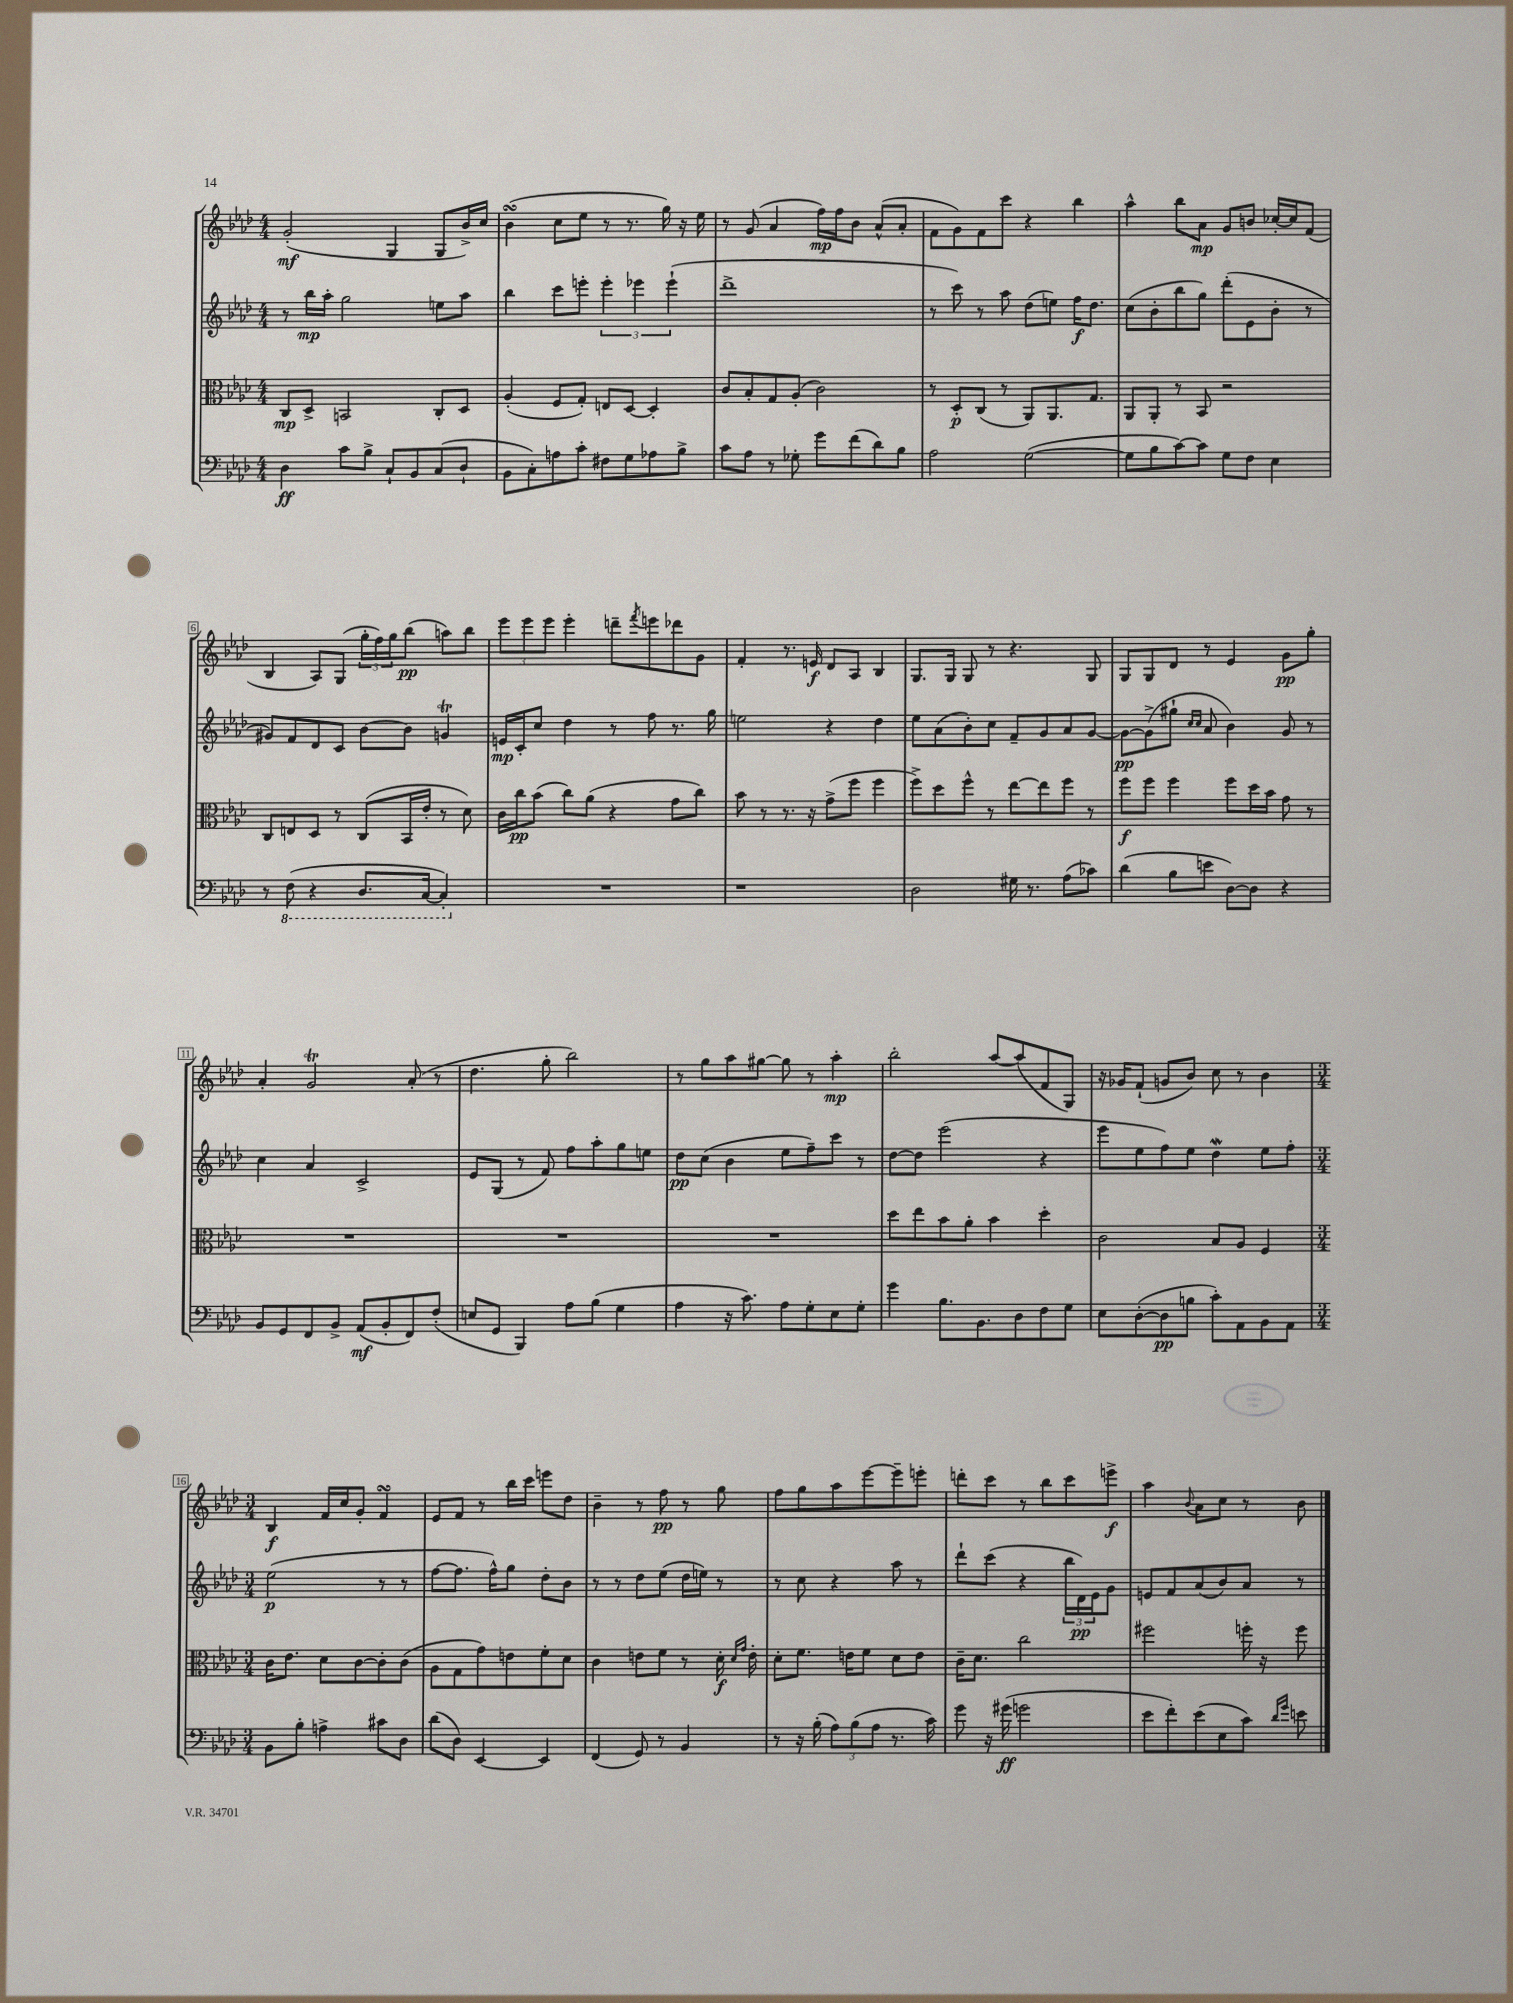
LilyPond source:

<<
\new StaffGroup <<
\new Staff = "s0" {
    \clef treble \key aes \major \numericTimeSignature \time 4/4
    g'2-.\mf( g4 g8 bes'16->) c''16 |
    bes'4\turn( c''8 ees''8 r8 r8. g''16) r16 ees''16 |
    r8 g'8( aes'4 f''16\mp) f''16 bes'8 aes'8-^( aes'8-. |
    f'8 g'8) f'8 c'''8 r4 bes''4 |
    aes''4-^ bes''8 aes'8\mp g'8 b'8 ces''16~-. ces''16 f'8( |
    bes4 aes8) g8( \tuplet 3/2 { g''16-. f''16) g''16 } bes''8\pp( a''8) bes''8 |
    \tuplet 3/2 { ees'''8 ees'''8 ees'''8 } ees'''4-. d'''8-- \acciaccatura { f'''8 } e'''8 des'''8 g'8 |
    f'4-. r8. e'16\f des'8 aes8 bes4 |
    g8. g16 g8 r8 r4. g8 |
    g8 g8 des'8 r8 ees'4 g'8\pp g''8-. |
    aes'4-. g'2\trill aes'8-.( r8 |
    des''4. g''8-. bes''2) |
    r8 g''8 aes''8 gis''8~ gis''8 r8 aes''4-.\mp |
    bes''2-. aes''8~ aes''8( f'8 g8) |
    r16 ges'16 f'8-!( g'8 bes'8) c''8 r8 bes'4 |
    \numericTimeSignature \time 3/4 bes4\f f'16 c''16 g'8-. f'4\turn |
    ees'8 f'8 r8 bes''16 c'''16 e'''8 des''8 |
    bes'4-- r8 f''8\pp r8 g''8 |
    f''8 g''8 aes''8 ees'''8~ ees'''8-- e'''8-. |
    d'''8-. c'''8 r8 bes''8 c'''8 e'''8->\f |
    aes''4 \appoggiatura { bes'8 } aes'8 c''8 r8 bes'8 \bar "|." |
}
\new Staff = "s1" {
    \clef treble \key aes \major \numericTimeSignature \time 4/4
    r8 bes''16\mp aes''16-. g''2 e''8 aes''8 |
    bes''4 c'''8 e'''8-. \tuplet 3/2 { e'''4-. ees'''4 ees'''4-!( } |
    des'''1-> |
    r8 c'''8) r8 aes''8 des''8( e''8) f''16\f des''8. |
    c''8( bes'8-. bes''8 g''8) des'''8-.( ees'8 bes'8-. r8 |
    gis'8) f'8 des'8 c'8 bes'8~ bes'8 g'4\trill |
    e'16\mp c'16-. c''8 des''4 r8 f''8 r8. g''16 |
    e''2 r4 des''4 |
    ees''8 aes'8( bes'8-.) c''8 f'8-- g'8 aes'8 g'8~ |
    g'8~\pp g'8->( gis''8-! \grace { c''16 c''16 } aes'8 bes'4) g'8 r8 |
    c''4 aes'4 c'2-> |
    ees'8 g8( r8 f'8) f''8 aes''8-. g''8 e''8 |
    des''8\pp c''8( bes'4 ees''8 f''8--) c'''8 r8 |
    des''8~ des''8 ees'''2( r4 |
    ees'''8 ees''8 f''8) ees''8 des''4\mordent ees''8 f''8-. |
    \numericTimeSignature \time 3/4 ees''2\p( r8 r8 |
    f''8~ f''8. f''16-^) g''8 des''8-. bes'8 |
    r8 r8 des''8 ees''8( des''16 e''16) r8 |
    r8 c''8 r4 aes''8 r8 |
    des'''8-! c'''8( r4 \tuplet 3/2 { bes''16 des'16\pp) ees'16 } g'8 |
    e'8 f'8 aes'8( bes'8) aes'8 r8 \bar "|." |
}
\new Staff = "s2" {
    \clef alto \key aes \major \numericTimeSignature \time 4/4
    c8\mp des8-> b,2 c8-. des8 |
    aes4-.( f8 g8-.) e8 des8~ des4-. |
    c'8 bes8-. g8 aes8-.( c'2) |
    r8 des8-.\p c8( r8 aes,8) aes,8. g8. |
    aes,8 aes,8-. r8 bes,8 r2 |
    c8 e8 des8 r8 c8( bes,16 ees'16-. r8 des'8) |
    c'16 c''16\pp bes'8( c''8) aes'8( r4 g'8 c''8) |
    bes'8 r8 r8. r16 g'8->( f''8 f''4 |
    f''8->) des''8 f''8-^ r8 ees''8~ ees''8 f''8 r8 |
    f''8\f f''8 f''4 f''8 des''16 bes'16 g'8 r8 |
    R1 |
    R1 |
    R1 |
    des''8 ees''8 bes'8 aes'8-. bes'4 des''4-. |
    c'2 bes8 aes8 f4 |
    \numericTimeSignature \time 3/4 c'16 ees'8. des'8 c'8~ c'8-. c'8( |
    aes8 g8 g'8) e'8 f'8-. des'8 |
    c'4 e'8 f'8 r8 des'16-.\f \grace { des'16 g'16 } e'16-. |
    des'8-. f'8. e'16 f'8 des'8 e'8 |
    c'16-- des'8. c''2 |
    fis''2 f''16-. r16 f''8 \bar "|." |
}
\new Staff = "s3" {
    \clef bass \key aes \major \numericTimeSignature \time 4/4
    des4\ff c'8 bes8-> c8-! bes,8 c8( des8-! |
    bes,8 c8-.) a8 c'8-. fis8 g8 aes8 bes8-> |
    c'8 aes8 r8 ges8-. g'8 f'8( des'8) bes8 |
    aes2 g2~( |
    g8 bes8 c'8~) c'8 g8 f8 ees4 |
    r8 \ottava #-1 f,8( r4 des,8. c,16~ c,4-.) \ottava #0 |
    R1 |
    r1 |
    des2 gis16 r8. aes8( ces'8) |
    des'4( bes8 e'8 des8~) des8 r4 |
    bes,8 g,8 f,8 bes,8-> aes,8\mf( bes,8-. f,8) f8-.( |
    e8 g,8 bes,,4) aes8 bes8( g4 |
    aes4 r16 c'8.) aes8 g8-. ees8 g8-. |
    g'4 bes8. bes,8. des8 f8 g8 |
    ees8 des8~-.( des8\pp b8 c'8-.) aes,8 bes,8 aes,8 |
    \numericTimeSignature \time 3/4 bes,8 bes8-. a4-> cis'8 des8 |
    des'8( des8) ees,4~ ees,4 |
    f,4( g,8) r8 bes,4 |
    r8 r16 bes16-.( \tuplet 3/2 { aes8) bes8( aes8 } r8. c'16) |
    g'8 r16 gis'16\ff( g'2 |
    ees'8 f'8-.) ees'8( ees8 c'8) \grace { des'16 g'16 } e'8 \bar "|." |
}
>>
>>
\layout { \context { \Score \override BarNumber.stencil = #(make-stencil-boxer 0.1 0.3 ly:text-interface::print) } }
